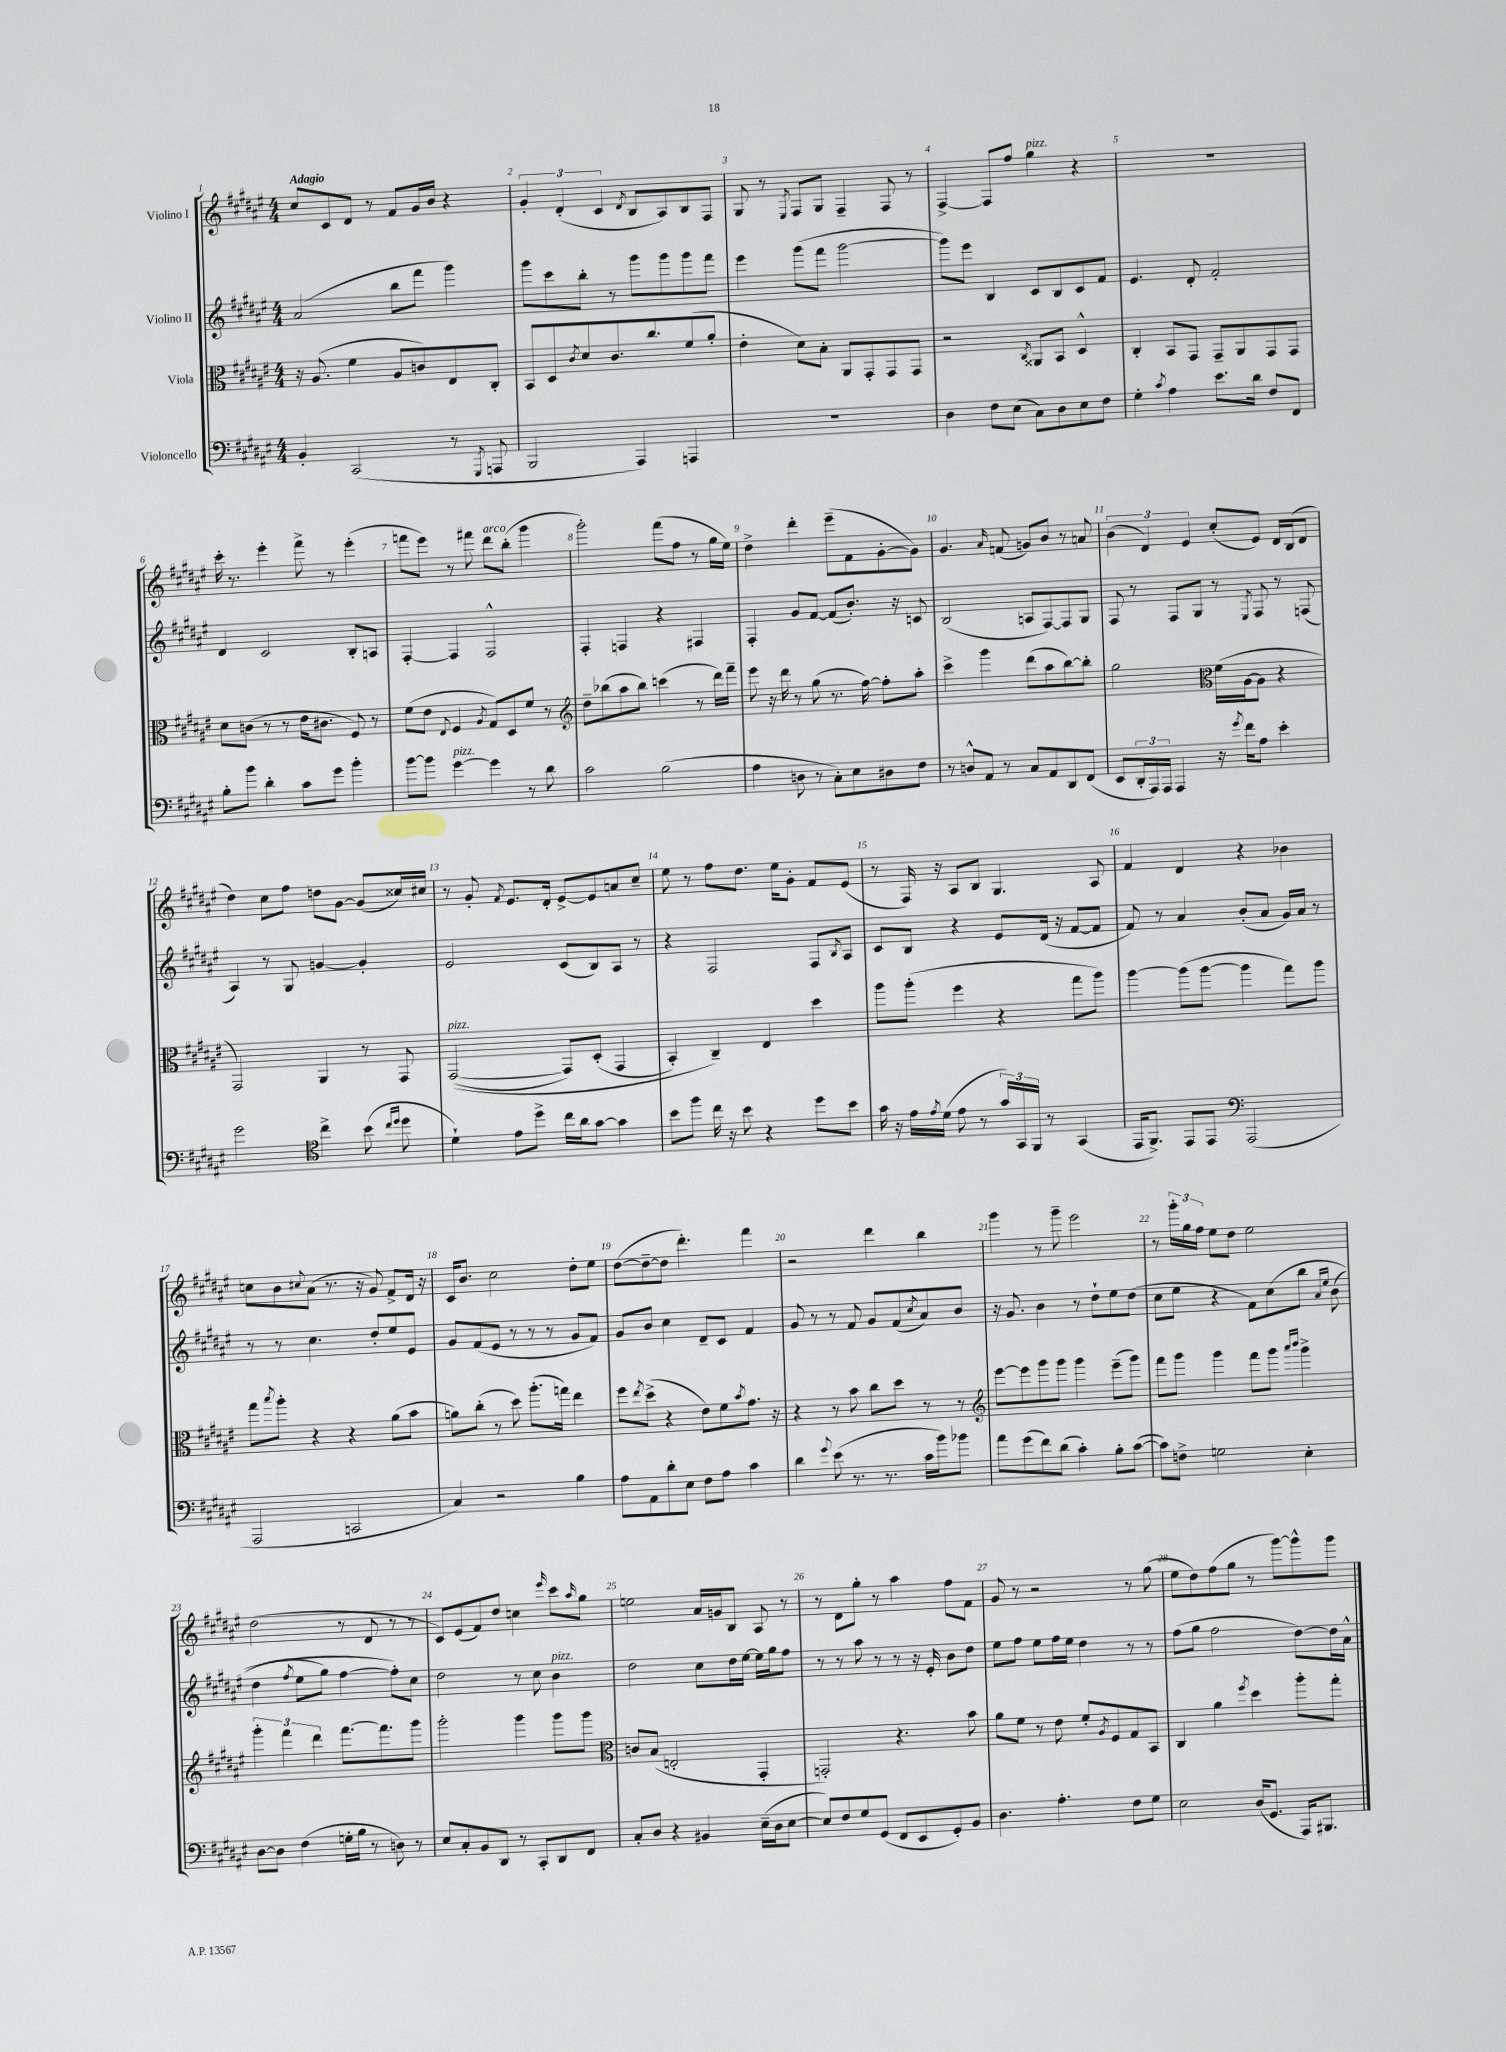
<<
\new StaffGroup <<
\new Staff = "s0" \with { instrumentName = "Violino I" } {
    \clef treble \key fis \major \numericTimeSignature \time 4/4 \tempo "Adagio"
    cis''8 cis'8 dis'8 r8 fis'8 gis'16 b'16 r4 |
    \tuplet 3/2 { gis'4-. dis'4-.( cis'4 } \acciaccatura { dis'8 } b8 ais8) b8 fis8 |
    gis8 r8 \acciaccatura { eis8 } fis8 gis8 fis4-- fis8 r8 |
    fis4~-> fis8 fis''8 gis''4^\markup { \italic "pizz." } r4 |
    R1 |
    cis'''16-. r8. eis'''4-. fis'''8-> r8 eis'''4-.( |
    f'''8 eis'''8) r8 fis'''8 dis'''8^\markup { \italic "arco" } b''8-.( gis'''4 |
    gis'''2-.) fis'''8( fis''8 r8 gis''16 eis''16) |
    dis''4-> dis'''4-. eis'''8--( fis'8 gis'8~-. gis'8) |
    gis'4. \grace { ais'16 } f'8( g'8) b'8 r8 a'8 |
    \tuplet 3/2 { b'4( dis'4) eis'4 } cis''8-.( eis'8) dis'16 b16( dis'8 |
    dis''4) cis''8 fis''8 d''8 gis'8~ gis'8( cisis''16) cis''16 |
    r8 gis'8-. \acciaccatura { fis'8 } eis'8. dis'16-. eis'8~-> eis'8 a'8 cis''8-- |
    eis''8 r8 fis''8 dis''8. eis''16 gis'8-. fis'8 eis'8( |
    r8 fis16) r16 ais8 b8 gis4. ais8 |
    fis'4 dis'4 r4 bes'4 |
    c''8 b'8 \appoggiatura { cis''8 } ais'8( r8. r16 gis'8) fis'8-> dis'16 r16 |
    cis'16 b'8. cis''2 dis''8-. eis''8 |
    dis''8~( dis''8~-- dis''8 dis'''4.-.) fis'''4 |
    r2 dis'''4 b''4 |
    gis'''4 r8 gis'''8-- eis'''2 |
    r8 \tuplet 3/2 { gis'''16-. gis''16 fis''16 } eis''8 dis''8 eis''2 |
    dis''2( r8 dis'8 r8 r8 |
    cis'8) eis'8( fis'8) dis''8 c''4 \grace { eis'''16 } cis'''8 \grace { ais''16 } gis''8 |
    e''2 ais'16 g'16 b8 ais8 r8 |
    r8 dis'8 gis''8-. r8 ais''4 fis''8 fis'8 |
    gis'8 r8 r2 r8 gis''8( |
    eis''8 dis''8) fis''8( gis''8 r8 gis'''8~) gis'''8-^ gis'''8 \bar "|." |
}
\new Staff = "s1" \with { instrumentName = "Violino II" } {
    \clef treble \key fis \major \numericTimeSignature \time 4/4
    ais'2( b''8 fis'''8 gis'''4) |
    gis'''8 cis'''8 b''8-. r8 gis'''8 gis'''8 gis'''8 fis'''8 |
    eis'''4 gis'''8( fis'''8 gis'''2~ |
    gis'''8) eis'''8 b4 cis'8 b8 cis'8 fis'8 |
    eis'4. dis'8-. fis'2-. |
    dis'4 cis'2 b8-. a8 |
    fis4~-. fis4 fis2-^ |
    fis4-. f4 r4 fis4 |
    fis4-. gis'8 fis'8~ fis'8( b'8.-.) r16 c'8 |
    b2( a8 fis8~) fis8 gis8 |
    fis8 r8 fis8 gis8 r8 \acciaccatura { eis8 } fis8 r8 f8( |
    ais4) r8 gis8 g'4~ g'4-. |
    eis'2 cis'8( b8) ais8 r8 |
    r4 fis2 fis8 \acciaccatura { b8 } ais8 |
    cis'8 b8 r4 eis'8 dis'16( r16 fis'8~ fis'8 |
    fis'8) r8 ais'4 b'8-.( ais'8 gis'16) ais'16 r8 |
    r8 r8 cis''4. dis''8-. eis''8 eis'8 |
    gis'8 fis'8( eis'8 r8 r8 r8 gis'8 fis'8) |
    gis'8 b'8 cis''4 dis'8-- cis'8 fis'4 |
    gis'8 r8 r8 fis'8 gis'8 fis'8( \acciaccatura { cis''8 } ais'8) b'8 |
    r16 gis'8. b'4 r8 dis''8-! eis''8 dis''8( |
    cis''8 eis''8 r4 fis'8) cis''8\( b''8 \grace { ais'16 eis''16 } b'8( |
    dis''4 \acciaccatura { fis''8 } eis''8 gis''8) fis''4~ fis''8-.\) cis''8 |
    dis''2 r8 cis''8 b'4^\markup { \italic "pizz." } |
    dis''2 cis''8 dis''16 eis''16~ eis''16 gis''16 fis''8 |
    r8 r8 ais''8 r8 r8 r16 eis'16-. b'8 dis''8 |
    eis''8 fis''8 eis''8 fis''16 eis''16 dis''4 r8 r8 |
    fis''8( gis''8 fis''2 dis''8~) dis''16 ais'16-^ \bar "|." |
}
\new Staff = "s2" \with { instrumentName = "Viola" } {
    \clef alto \key fis \major \numericTimeSignature \time 4/4
    r16 ais8.( fis'4 ais8 c'8) eis8 cis8-. |
    b,8 dis8 \acciaccatura { cis'8 } dis'8 cis'8. cis''8. fis'8( ais'8-. |
    eis'4-. dis'8) b8-. ais,8 gis,8-. gis,8 gis,8 |
    r2 \acciaccatura { cis8 } aisis,8 b,8 dis4-^ |
    cis4-. b,8 gis,8 gis,8-- ais,8 gis,8 gis,8 |
    dis'8 c'8( r8 r8 eis'16 cis'8. fis8) r8 |
    fis'8( eis'8 \appoggiatura { eis8 } fis4 \acciaccatura { ais8 } gis8) dis8 fis'8 r8 |
    \clef treble dis''8-- bes''8( ais''8 bes''8) c'''4( r8 dis'''16) fis'''16-- |
    eis'''8 r16 dis'''16 r8 gis''8( r8. fis''16~) fis''8-. ais''8-. |
    cis'''4-> gis'''4 dis'''8( ais''8 b''8~) b''8-. |
    gis''2 \clef alto fis'16( ais16~ ais8 r4 |
    gis,2) ais,4 r8 gis,8 |
    gis,2~^\markup { \italic "pizz." }(\( gis,8) dis8-.( gis,4 |
    b,4-.) cis4--\) eis4 dis''4 |
    ais''8 ais''8-.( fis''4 r4 gis''8 ais''8) |
    ais''4~ ais''8( ais''8~ ais''4 gis''8) ais''8 |
    gis''8 \acciaccatura { b''8 } ais''8-. r4 r4 ais'8( b'8 |
    a'8) cis''8-.( r8 dis''8) ais''8.-.( g''16) eis''4 |
    fis''8 \acciaccatura { eis''8 } dis''8->( r4 eis'8) fis'8 \acciaccatura { b'8 } gis'8. r16 |
    r4 r8 b'8 cis''8 dis''8 r8 r8 |
    \clef treble eis'''8~ eis'''8 gis'''8 gis'''8 gis'''4 eis'''8--( gis'''8) |
    fis'''8 gis'''8 gis'''4 fis'''8 gis'''8 \grace { ais'''16 b'''16 } gis'''4-> |
    \tuplet 3/2 { gis'''4-. fis'''4 dis'''4 } fis'''8.~ fis'''8. gis'''8 |
    gis'''2-. gis'''4 gis'''8 gis'''8 |
    \clef alto c'8 b8( e2-. gis,4-. |
    g,2-.) r4. b'8 |
    ais'8 fis'8 r8 eis'8 fis'8-. \acciaccatura { ais8 } fis8 gis8 b,8 |
    cis4 ais'4 \acciaccatura { fis''8 } dis''4 ais''8-. gis''8-. \bar "|." |
}
\new Staff = "s3" \with { instrumentName = "Violoncello" } {
    \clef bass \key fis \major \numericTimeSignature \time 4/4
    b,4-. cis,2( r8 \acciaccatura { gis,,8 } a,,8 |
    b,,2 ais,,4) a,,4 |
    R1 |
    dis4 fis8 eis8( cis8) dis8 eis8 fis8 |
    gis4-. \acciaccatura { cis'8 } ais4 eis'8. dis'16 fis8 fis,8 |
    b8-. b'8 dis'4-. cis'8 gis'8 b'4-. |
    b'8~ b'8 gis'4~^\markup { \italic "pizz." } gis'4 r8 dis'8 |
    cis'2 b2( |
    ais4 d8 r8 cis8-.) eis8 dis8 fis8 |
    r8 d8-^ ais,8 r8 cis8 ais,8 dis,8 fis,8( |
    eis,8 \tuplet 3/2 { dis,16-. ais,,16) ais,,16 } ais,,4 r16 \acciaccatura { gis'8 } fis'16 ais8 eis'4-. |
    gis'2 \clef tenor cis''4-> b'8( \grace { cis''16 dis''16 } dis''8 |
    dis'4-!) eis'8 dis''8-> cis''16 ais'16 gis'8~ gis'4 |
    b'8 fis''8 cis''16 r16 b'8 r4 dis''8 b'8 |
    gis'16 r16 eis'16 \acciaccatura { eis'8 } dis'16( eis'8 r8 \tuplet 3/2 { gis'16) gis,16 fis,16 } r8 gis,4( |
    eis,16 fis,8.->) eis,8 eis,8 \clef bass ais,,2( |
    ais,,2 c,2 |
    cis4) r2 b4 |
    ais8 ais,8 dis'8-. eis8 fis8 ais8 cis'4 |
    dis'4 \appoggiatura { gis'8 } eis'8( r8. r8. cis'16 b'16) bes'8 |
    ais'8 gis'8( fis'8) dis'8( cis'4-.) b8-. cis'8~( |
    cis'8) f8-> g2 eis4-. |
    dis8~ dis8 fis4( g16-. b16 r8 d8) r8 |
    eis8 cis8-. b,8 dis,8 r8 cis,8-. dis,8 fis,8 |
    cis8-. dis8 r4 bis,4 eis16--( dis16 eis8~ |
    eis8) fis8 gis8 gis,8( fis,8 eis,8 gis,8-.) b,8 |
    dis4. ais4.-. fis8 gis8 |
    eis2 dis16( gis,8. ais,,16) bis,,8. \bar "|." |
}
>>
>>
\layout { \context { \Score \override BarNumber.break-visibility = ##(#f #t #t) barNumberVisibility = #all-bar-numbers-visible } }
